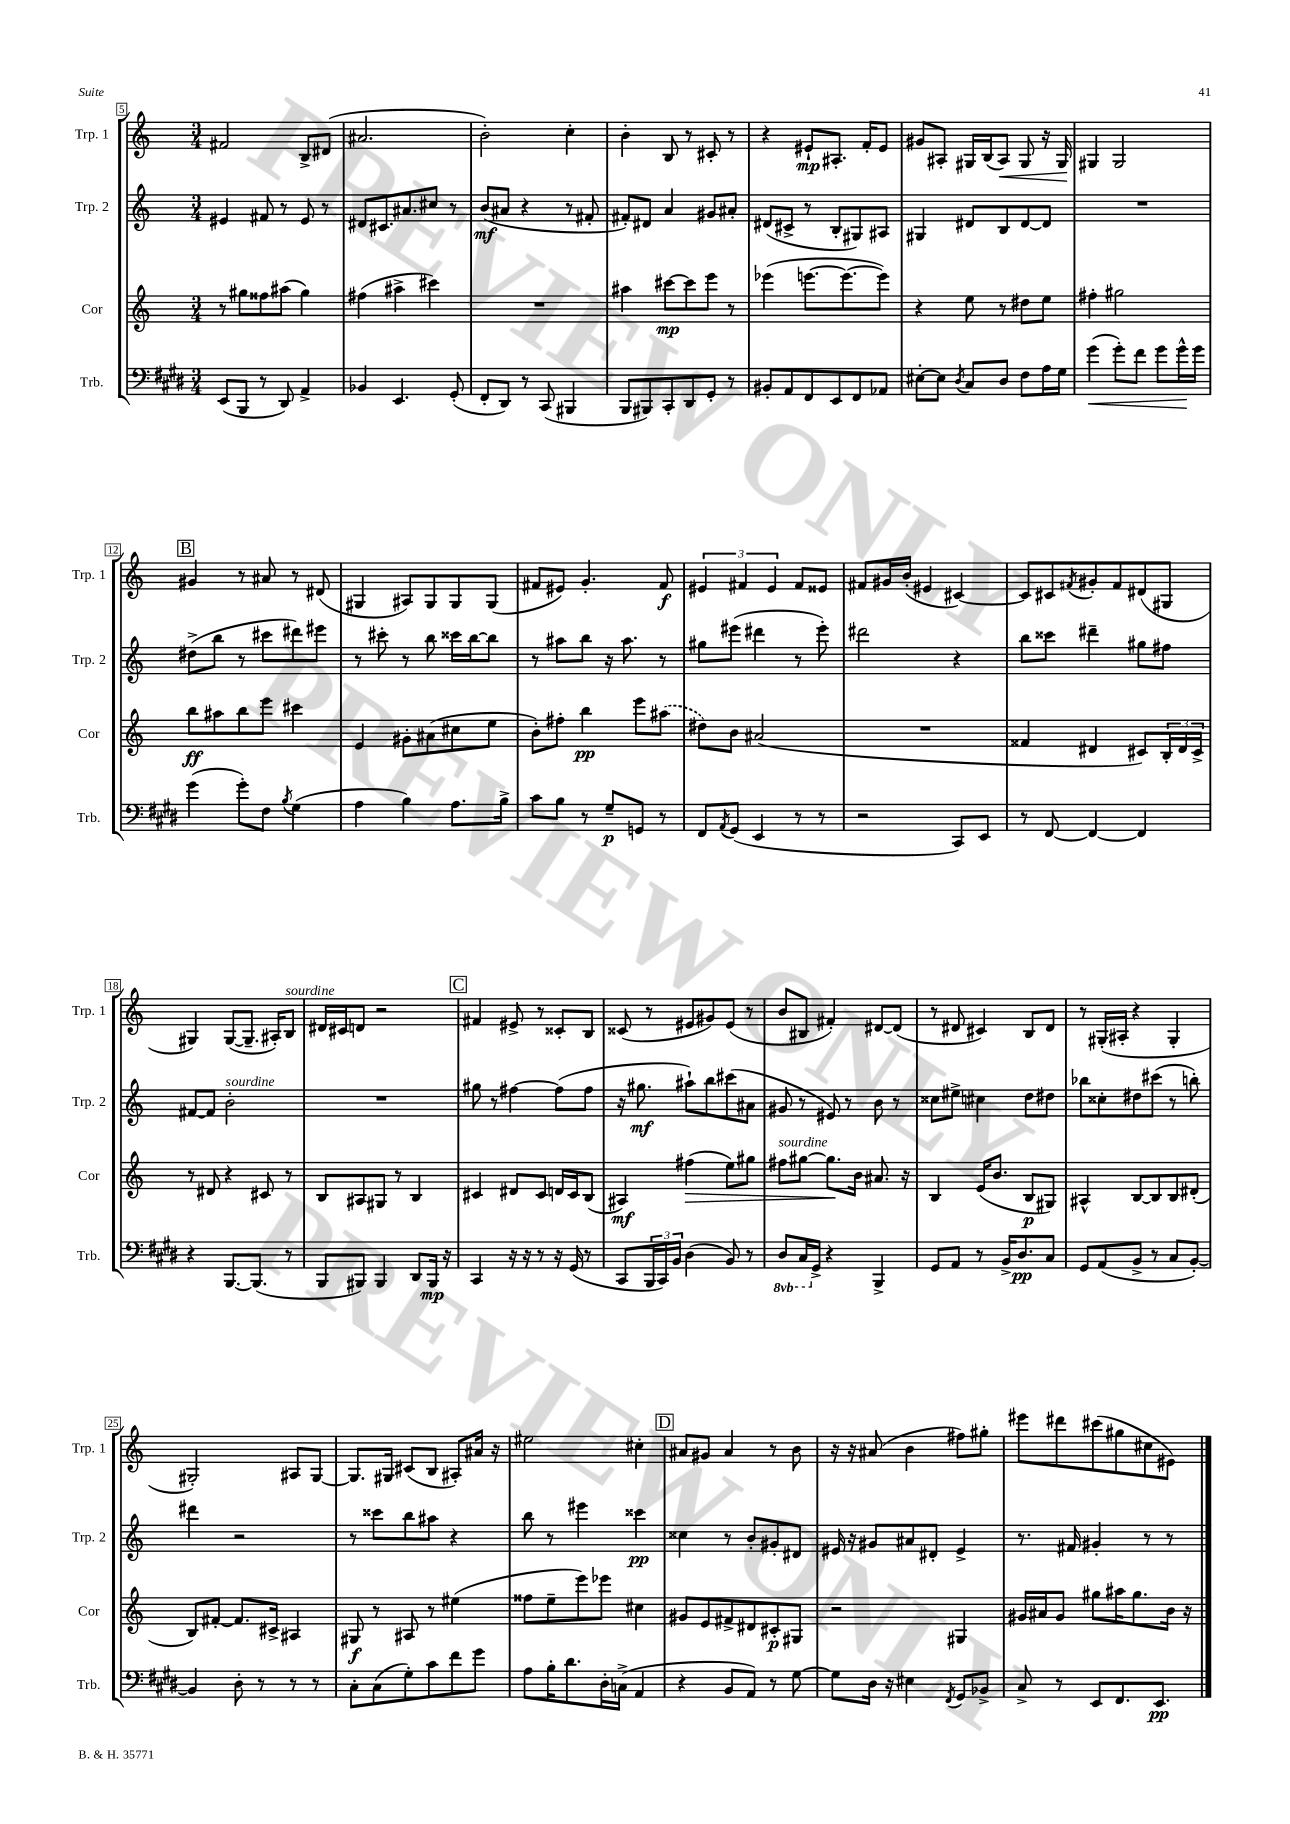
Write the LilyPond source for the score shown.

<<
\new StaffGroup <<
\new Staff = "s0" \with { instrumentName = "Trp. 1" shortInstrumentName = "Trp. 1" } {
    \clef treble \key c \major \numericTimeSignature \time 3/4
    fis'2 b8-> dis'8( |
    ais'2. |
    b'2-.) c''4-. |
    b'4-. b8 r8 cis'8-. r8 |
    r4 eis'8-!\mp ais8.-. f'16-. eis'8 |
    gis'8 ais8-. gis16 b16( ais8\<) gis8 r16 gis16\! |
    gis4 gis2 |
    \mark \markup { \box "B" } gis'4 r8 ais'8 r8 dis'8( |
    gis4 ais8) gis8 gis8 gis8( |
    fis'8 eis'8) g'4.-. fis'8\f |
    \tuplet 3/2 { eis'4 fis'4 eis'4 } fis'8 eisis'8 |
    fis'8 gis'16 b'16-.( eis'4 cis'4~) |
    cis'8 cis'8 \acciaccatura { fis'8 } gis'8-. fis'8 dis'8( gis8 |
    gis4) gis8~( gis8.-- ais16-.) b8^\markup { \italic "sourdine" } |
    dis'16 cis'16 d'8 r2 |
    \mark \markup { \box "C" } fis'4 eis'8-> r8 cisis'8-. b8 |
    cisis'8( r8 eis'8 gis'8) eis'8( r8 |
    b'8 bis8 fis'4-.) dis'8~ dis'8( |
    r8 dis'8 cis'4) b8 dis'8 |
    r8 gis16-.( ais16-. r4 gis4-. |
    gis2-.) ais8 gis8~ |
    gis8. gis16 cis'8( b8 ais8-.) ais'16 r16 |
    eis''2 cis''4-. |
    \mark \markup { \box "D" } ais'8 gis'8 ais'4 r8 b'8 |
    r16 r16 ais'8( b'4 fis''8) gis''8-. |
    eis'''8 dis'''8 cis'''8( gis''8 cis''8 eis'8) \bar "|." |
}
\new Staff = "s1" \with { instrumentName = "Trp. 2" shortInstrumentName = "Trp. 2" } {
    \clef treble \key c \major \numericTimeSignature \time 3/4
    eis'4 fis'8 r8 eis'8 r8 |
    dis'8 cis'8. ais'8. cis''8 r8 |
    b'8\mf( ais'8 r4 r8 fis'8-. |
    fis'8-.) dis'8 a'4 gis'8 ais'8-. |
    dis'8( cis'8-> r8 b8-. gis8) ais8 |
    gis4 dis'8 b8 dis'8~ dis'8 |
    R2. |
    \mark \markup { \box "B" } dis''8->( b''8 r8 cis'''8 dis'''8) eis'''8 |
    r8 cis'''8-. r8 b''8 cisis'''16 b''16~ b''8 |
    r8 ais''8 b''8 r16 ais''8. r8 |
    gis''8 eis'''8( dis'''4 r8 eis'''8-.) |
    dis'''2 r4 |
    b''8 cisis'''8 dis'''4-- gis''8 fis''8 |
    fis'8~ fis'8 b'2-.^\markup { \italic "sourdine" } |
    R2. |
    \mark \markup { \box "C" } gis''8 r8 fis''4~ fis''8( fis''8 |
    r16 gis''8.\mf ais''8-!) b''8 cis'''8( ais'8 |
    gis'8 r8 eis'8) r8 b'8 r8 |
    cisis''8 eis''8-> cis''4 d''8 dis''8 |
    bes''8 cisis''8-. dis''8 cis'''8( r8 b''8-.) |
    dis'''4 r2 |
    r8 cisis'''8 b''8 ais''8 r4 |
    b''8 r8 eis'''4 cisis'''4\pp |
    \mark \markup { \box "D" } cisis''4 r8 b'8-. gis'8-. dis'8 |
    eis'16 r16 gis'8 ais'8 dis'8-. eis'4-> |
    r8. fis'16 gis'4-. r8 r8 \bar "|." |
}
\new Staff = "s2" \with { instrumentName = "Cor" shortInstrumentName = "Cor" } {
    \clef treble \key c \major \numericTimeSignature \time 3/4
    r8 gis''8 fisis''8 ais''8( gis''4) |
    fis''4( ais''4-> cis'''4) |
    R2. |
    ais''4 cis'''8~\mp cis'''8 e'''8 r8 |
    ees'''4( e'''8.~ e'''8.~ e'''8) |
    r4 e''8 r8 dis''8 e''8 |
    fis''4-. gis''2 |
    \mark \markup { \box "B" } b''8\ff ais''8 b''8 e'''8 cis'''4 |
    e'4 gis'8-. ais'8( cis''8 e''8 |
    b'8-.) fis''8-. b''4\pp e'''8 \once \slurDashed ais''8( |
    dis''8) b'8 ais'2( |
    R2. |
    fisis'4 dis'4 cis'8) \tuplet 3/2 { b16-. dis'16 cis'16-> } |
    r8 dis'8 r4 cis'8 r8 |
    b8 ais8 gis8 r8 b4 |
    \mark \markup { \box "C" } cis'4 dis'8 cis'8 d'16 cis'16 b8( |
    ais4\mf) fis''4\>( e''8) gis''8 |
    fis''8^\markup { \italic "sourdine" } gis''8~ gis''8.\! b'16 ais'8. r16 |
    b4 e'16( b'8. b8\p gis8) |
    ais4-^ b8~ b8 b8 dis'8-.( |
    b8) fis'8~-. fis'8. cis'16-> ais4 |
    gis8\f r8 ais8 r8 eis''4( |
    fisis''8 e''8-- e'''8) ees'''8 cis''4 |
    \mark \markup { \box "D" } gis'8 e'8 fis'8-> dis'8 cis'8-.\p gis8 |
    r2 gis4 |
    gis'16 ais'16 gis'8 gis''8 ais''16 gis''8. b'16 r16 \bar "|." |
}
\new Staff = "s3" \with { instrumentName = "Trb." shortInstrumentName = "Trb." } {
    \clef bass \key e \major \numericTimeSignature \time 3/4 \set Staff.ottavationMarkups = #ottavation-simple-ordinals
    e,8( b,,8 r8 dis,8) a,4-> |
    bes,4 e,4. gis,8-.( |
    fis,8-. dis,8) r8 cis,8( bis,,4 |
    b,,8 bis,,8) cis,8-. dis,8 gis,8-. r8 |
    bis,8-. a,8 fis,8 e,8 fis,8 aes,8 |
    eis8~-. eis8 \acciaccatura { dis8 } cis8 dis8 fis8 a16 gis16 |
    gis'4\<( gis'8-.) fis'8 gis'8 gis'16-^\! gis'16 |
    \mark \markup { \box "B" } gis'4( gis'8-.) fis8 \acciaccatura { b8 } gis4( |
    a4 b4) a8. b16-> |
    cis'8 b8 r8 gis8--\p g,8 r8 |
    fis,8 \acciaccatura { a,8 } gis,8( e,4 r8 r8 |
    r2 cis,8) e,8 |
    r8 fis,8~ fis,4~ fis,4 |
    r4 b,,8.~ b,,8.( r8 |
    b,,8 bis,,8) bis,,4 dis,8 bis,,16\mp r16 |
    \mark \markup { \box "C" } cis,4 r16 r16 r8 r16 gis,16( r8 |
    cis,8 \tuplet 3/2 { b,,16 cis,16) b,16 } dis4( b,8) r8 |
    \ottava #-1 dis,8 cis,16 \ottava #0 gis,16-> r4 b,,4-> |
    gis,8 a,8 r8 b,16-> dis8.\pp cis8 |
    gis,8 a,8( b,8-> r8 cis8 b,8~-.) |
    b,4 dis8-. r8 r8 r8 |
    cis8-. cis8( gis8-.) cis'8 fis'8 gis'8 |
    a8 b16-. dis'8. dis16-. c16->( a,4 |
    \mark \markup { \box "D" } r4 b,8 a,8) r8 gis8~ |
    gis8 dis16 r16 eis4 \acciaccatura { fis,8 } gis,8 bes,8-> |
    cis8-> r8 e,8 fis,8. e,8.\pp \bar "|." |
}
>>
>>
\layout { \context { \Score currentBarNumber = #5 \override BarNumber.stencil = #(make-stencil-boxer 0.1 0.3 ly:text-interface::print) } }
